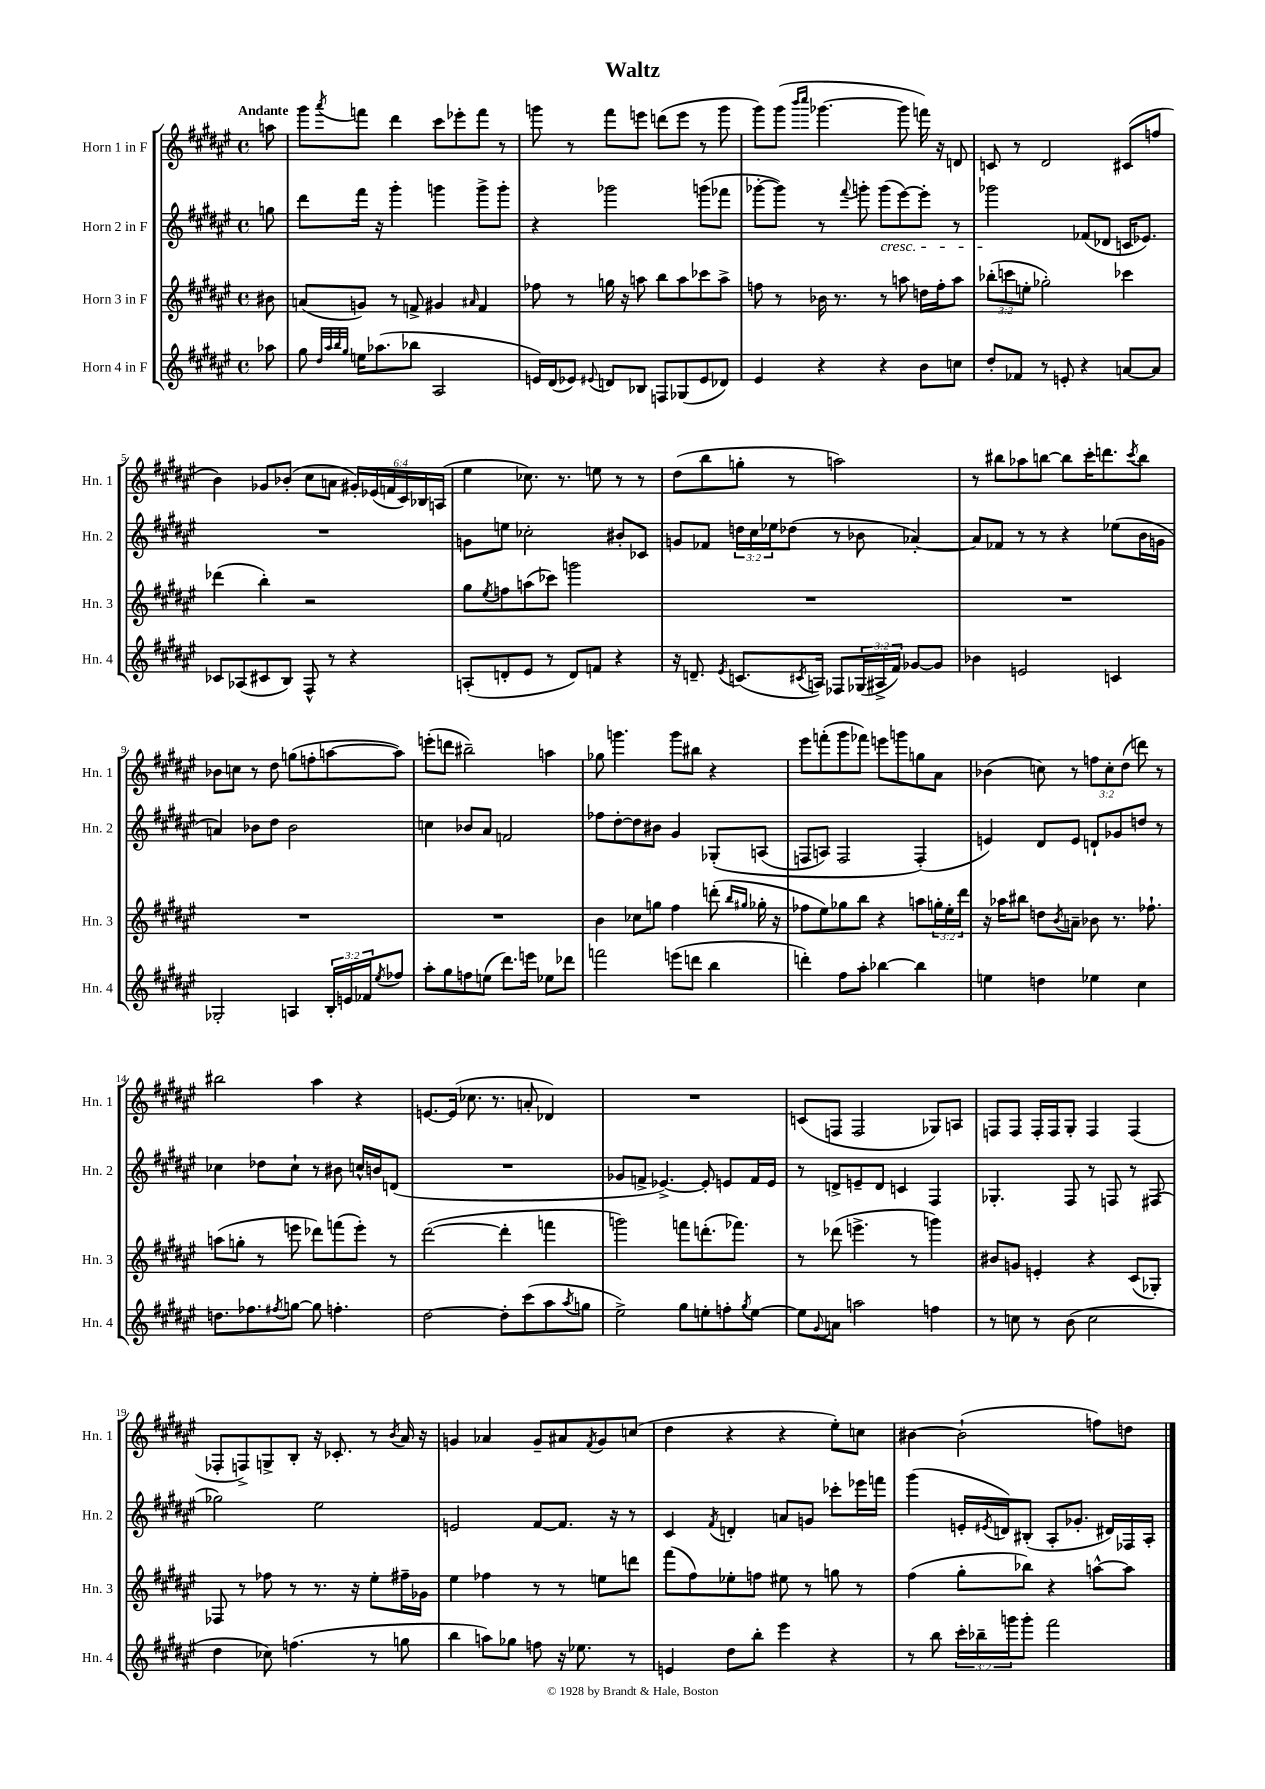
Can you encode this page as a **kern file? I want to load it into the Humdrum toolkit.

**kern	**kern	**kern	**kern
*staff4	*staff3	*staff2	*staff1
*clefG2	*clefG2	*clefG2	*clefG2
*k[f#c#g#d#a#e#]	*k[f#c#g#d#a#e#]	*k[f#c#g#d#a#e#]	*k[f#c#g#d#a#e#]
*M4/4	*M4/4	*M4/4	*M4/4
*met(c)	*met(c)	*met(c)	*met(c)
8aa-\	8b#\	8gg\	8aa\
=	=	=	=
8gg#\	(8a/L	8ddd#\L	8ggg#\L
32qqdd#/LLL	.	.	.
32qqaa#/	.	.	.
32qqbb/	.	.	.
32qqgg#/JJJ	.	.	8qaaa#/
16ee\LK	8g/J)	16fff#\Jk	8fff\J
(8.aa-\	.	16r	.
.	8r	4ggg#'\	4ddd#\
8bb-\J	8f^/	.	.
2A#/	4g#/	4ggg\	8ccc#\L
.	.	.	8eee-'\
.	16qqa#/	.	.
.	4f/	8ggg^\L	8fff\J
.	.	8ggg'\J	8r
=	=	=	=
16e/LL)	8ff-\	4r	8ggg\
(16d#/J	.	.	.
8e-/J)	8r	.	8r
8qqe#/	.	.	.
8d/L	16gg\	2ggg-\	8fff#\L
.	16r	.	.
8B-/J	8aa\	.	8eee\J
8F/L	8bb\L	.	(8ddd\L
(8G-/	8aa\	.	8eee\J
8e#/	8ccc-\	(8ggg\L	8r
8d-/J)	8aa^\J	8fff-\J	8ggg\
=	=	=	=
4e#/	8ff\	[8ggg-'\L	8ggg#\L)
.	8r	8ggg-\]J)	(8ggg#\J
.	.	.	16qqbbb/LL
.	.	.	16qqcccc#/JJ
4r	16b-\	8r	[4.ggg-\
.	8.r	.	.
.	.	8qqfff#/	.
.	.	8ggg'\	.
4r	8r	(8ggg\L	.
.	8aa\	[8eee#\)	8ggg-\]
8b\L	16dd\LL	8eee#'\]J	16fff\)
.	16ff'\J	.	16r
8cc\J	8aa\J	8r	8d/
=	=	=	=
8dd#'/L	(12bb-'\L	2ggg-\	8c/
.	12ccc\	.	.
8f-/J	.	.	8r
.	12ee'\J	.	.
8r	2gg-'\)	.	2d#/
8e'/	.	.	.
4r	.	(8f-/L	.
.	.	8d-/J	.
[8a/L	4ccc-\	16c/LK	(8c#/L
.	.	8.e-/J)	.
8a/]J	.	.	8ff/J
=	=	=	=
8c-/L	(4ddd-\	1r	4b\)
(8A-/	.	.	.
8c#/	4bb'\)	.	8g-/L
8B/J)	.	.	(8b-'/J
8F#^^/	2r	.	8cc#\L
8r	.	.	8a\J
4r	.	.	24g#'/LL)
.	.	.	(24e-/
.	.	.	24f/
.	.	.	24c#/)
.	.	.	24B-/
.	.	.	(24A/JJ
=	=	=	=
(8A'/L	8gg#\L	8g\L	4ee#\
.	8qee#/	.	.
8d'/	8ff\	8ee\J	.
8e#/J	(8aa\	2cc-'\	8.cc-\)
8r	8ccc-\J)	.	.
.	.	.	8.r
8d/L)	2ggg\	.	.
8f/J	.	.	8ee\
4r	.	8b#'/L	8r
.	.	8c-/J	8r
=	=	=	=
16r	1r	8g/L	(8dd#\L
8.d~/	.	.	.
.	.	8f-/J	8bb\
8qe#/	.	.	.
(8.c/L	.	24dd\LL	8gg'\J
.	.	24cc#\	.
.	.	24ee-\J	.
.	.	(8dd-\J	8r
8qc#/	.	.	.
16A/Jk)	.	.	.
8F-/L	.	8r	2aa\)
(24G-/L	.	8b-\	.
24A#^/	.	.	.
24f#/JJ)	.	.	.
[8g-/L	.	[4a-'/)	.
8g-/]J	.	.	.
=	=	=	=
4b-\	1r	8a-/]L	8r
.	.	8f-/J	8bb#\L
2e/	.	8r	8aa-\
.	.	8r	[8bb\J
.	.	4r	8bb\]L
.	.	.	16ccc#'\K
.	.	.	8.ddd\
4c/	.	(8ee-\L	.
.	.	.	8qccc#/
.	.	16b\L	8bb\J
.	.	16g\JJ	.
=	=	=	=
2G-'/	1r	4a/)	8b-\L
.	.	.	8cc\J
.	.	8b-\L	8r
.	.	8dd#\J	8dd#\
4A/	.	2b-\	(8gg\L
.	.	.	8ff'\
24B'/LL	.	.	[8aa\
24e/	.	.	.
24f-/J	.	.	.
8qee#/	.	.	.
8ff-/J	.	.	8aa\]J)
=	=	=	=
8aa#'\L	1r	4cc\	(8eee'\L
8gg#\	.	.	8ddd\J
8ff\	.	8b-/L	2bb#~\)
(8ee\J	.	8a#/J	.
8.ddd#\L)	.	2f/	.
16eee\Jk	.	.	.
8ee-\L	.	.	4aa\
8ddd-\J	.	.	.
=	=	=	=
2fff\	4b\	8ff-\L	8gg-\
.	.	[8dd#'\	4.ggg\
.	8cc-\L	8dd#\]	.
.	8gg\J	8b#\J	.
(8eee\L	4ff#\	4g#/	8ggg\L
8ddd\J	.	.	8bb#\J
4bb\	(8ddd'\	&(8G-'/L	4r
.	16qqbb/LL	.	.
.	16qqgg#/JJ	.	.
.	16gg-'\	(8A/J	.
.	16r	.	.
=	=	=	=
4ddd'\)	8ff-\L	8F/L	8eee#\L
.	8ee#\)	8A/J)	(8fff'\
8ff#\L	8gg-\	2F/	8ggg#\
8aa#'\J	8bb\J	.	8fff-\J)
[4bb-\	4r	.	8eee\L
.	.	.	8ggg\
4bb-\]	8aa\L	(4F'/&)	8gg\
.	24gg'\L	.	8a#\J
.	24ee#'\	.	.
.	24ddd#\JJ	.	.
=	=	=	=
4ee\	16r	4e/)	(4b-\
.	16aa-\LK	.	.
.	8bb#\J	.	.
4dd\	8dd\L	8d#/L	8cc\)
.	8qb/	.	.
.	8a~\J	8e/J	8r
4ee-\	8b-\	8d`/L	12ff\L
.	.	.	12cc'\
.	8.r	8g-/	.
.	.	.	(12dd#\J
4cc#\	.	8dd/J	8ddd\)
.	8.ff-`\	.	.
.	.	8r	8r
=	=	=	=
8.dd\L	(8aa\L	4cc-\	2bb#\
.	8gg'\J	.	.
8.ff-\	.	.	.
.	8r	8dd-\L	.
8qff#/	.	.	.
[8gg\J	8eee\	8cc-`\J	.
8gg\]	8ddd-\L)	8r	4aa#\
4.ff'\	(8fff\	8b#\	.
.	8eee'\J)	16cc^^/LL	4r
.	.	16b/J	.
.	8r	(8d/J	.
=	=	=	=
[2dd#\	([2ddd#\	1r	[8.e/L
.	.	.	(16e/]Jk
.	.	.	8.cc-\
.	.	.	8.r
8dd#'\]L	4ddd#'\]	.	.
(8ccc#\	.	.	8a'/
8aa#\	4fff\	.	4d-/)
8qaa#/	.	.	.
8gg\J	.	.	.
=	=	=	=
2ee#^\)	2ggg\)	8g-/L	1r
.	.	8f^/J	.
.	.	[4.e-^/)	.
8gg#\L	8fff\L	.	.
8ee'\	(8.ddd'\	8e-'/]	.
8ff'\	.	8e/L	.
.	8.fff-\J)	.	.
8qgg#/	.	.	.
[8ee\J	.	16f/L	.
.	.	16e/JJ	.
=	=	=	=
8ee\]L	8r	8r	(8c/L
8qqg#/	.	.	.
8a\J	(8ddd-\	8d^/L	8F/J
2aa\	4.eee^\	8e~/	2F/
.	.	8d/J	.
.	.	4c/	.
.	8r	.	.
4ff\	4ggg\)	4F#/	8G-/L)
.	.	.	8A/J
=	=	=	=
8r	8b#/L	4.G-'/	8F/L
8cc\	8g/J	.	8F/J
8r	4e'/	.	16F'/LL
.	.	.	16F/J
(8b\	.	8F#/	8G#'/J
2cc\	4r	8r	4F/
.	.	8F/	.
.	(8c#/L	8r	(4F/
.	8G-'/J)	(8F#/	.
=	=	=	=
4dd#\	8F-/	2gg-\)	8F-'/L
.	8r	.	8F^/)
8cc-\)	8ff-\	.	8G^/
(4.ff\	8r	.	8B'/J
.	8.r	2ee#\	16r
.	.	.	8.c-'/
.	16r	.	.
8r	8ee#'\L	.	8r
.	.	.	8qb/
8gg\	16ff#~\L	.	16a#/
.	16g-\JJ	.	16r
=	=	=	=
4bb\	4ee#\	2e/	4g/
8aa\L)	4ff-\	.	4a-/
8gg-\J	.	.	.
8ff\	8r	[8f#/L	8g~/L
16r	8r	8.f#/]J	8a#/
8.ee-\	.	.	.
.	.	.	8qf#/
.	8ee\L	.	8g/
.	.	16r	.
8r	8ddd\J	8r	(8cc/J
=	=	=	=
4e/	(8fff#\L	4c#/	4dd#\
.	8ff#\)	.	.
.	.	8qf#/	.
8dd#\L	8ee-'\	4d'/	4r
8bb'\J	8ff\J	.	.
4eee#\	8ee#\	8a/L	4r
.	8r	8g/J	.
4r	8gg\	8ccc-'\L	8ee#'\L)
.	8r	16eee-\L	8cc\J
.	.	16fff\JJ	.
=	=	=	=
8r	(4ff#\	(4ggg#\	[4b#\
8bb\	.	.	.
24ccc#'\LL	8gg#'\L	16e'/LL	(2b#`\]
24bb-~\	.	.	.
.	.	8qe#/	.
.	.	16d/J)	.
24ggg\J	.	.	.
8ggg'\J	8bb-\J)	(8B#'/J	.
2fff#\	4r	8A#'/L	.
.	.	8.g-'/J	.
.	[8aa^^\L	.	8ff\L)
.	.	16d#/LL)	.
.	8aa\]J	16F-/	8dd\J
.	.	16A#'/JJ	.
==	==	==	==
*-	*-	*-	*-
